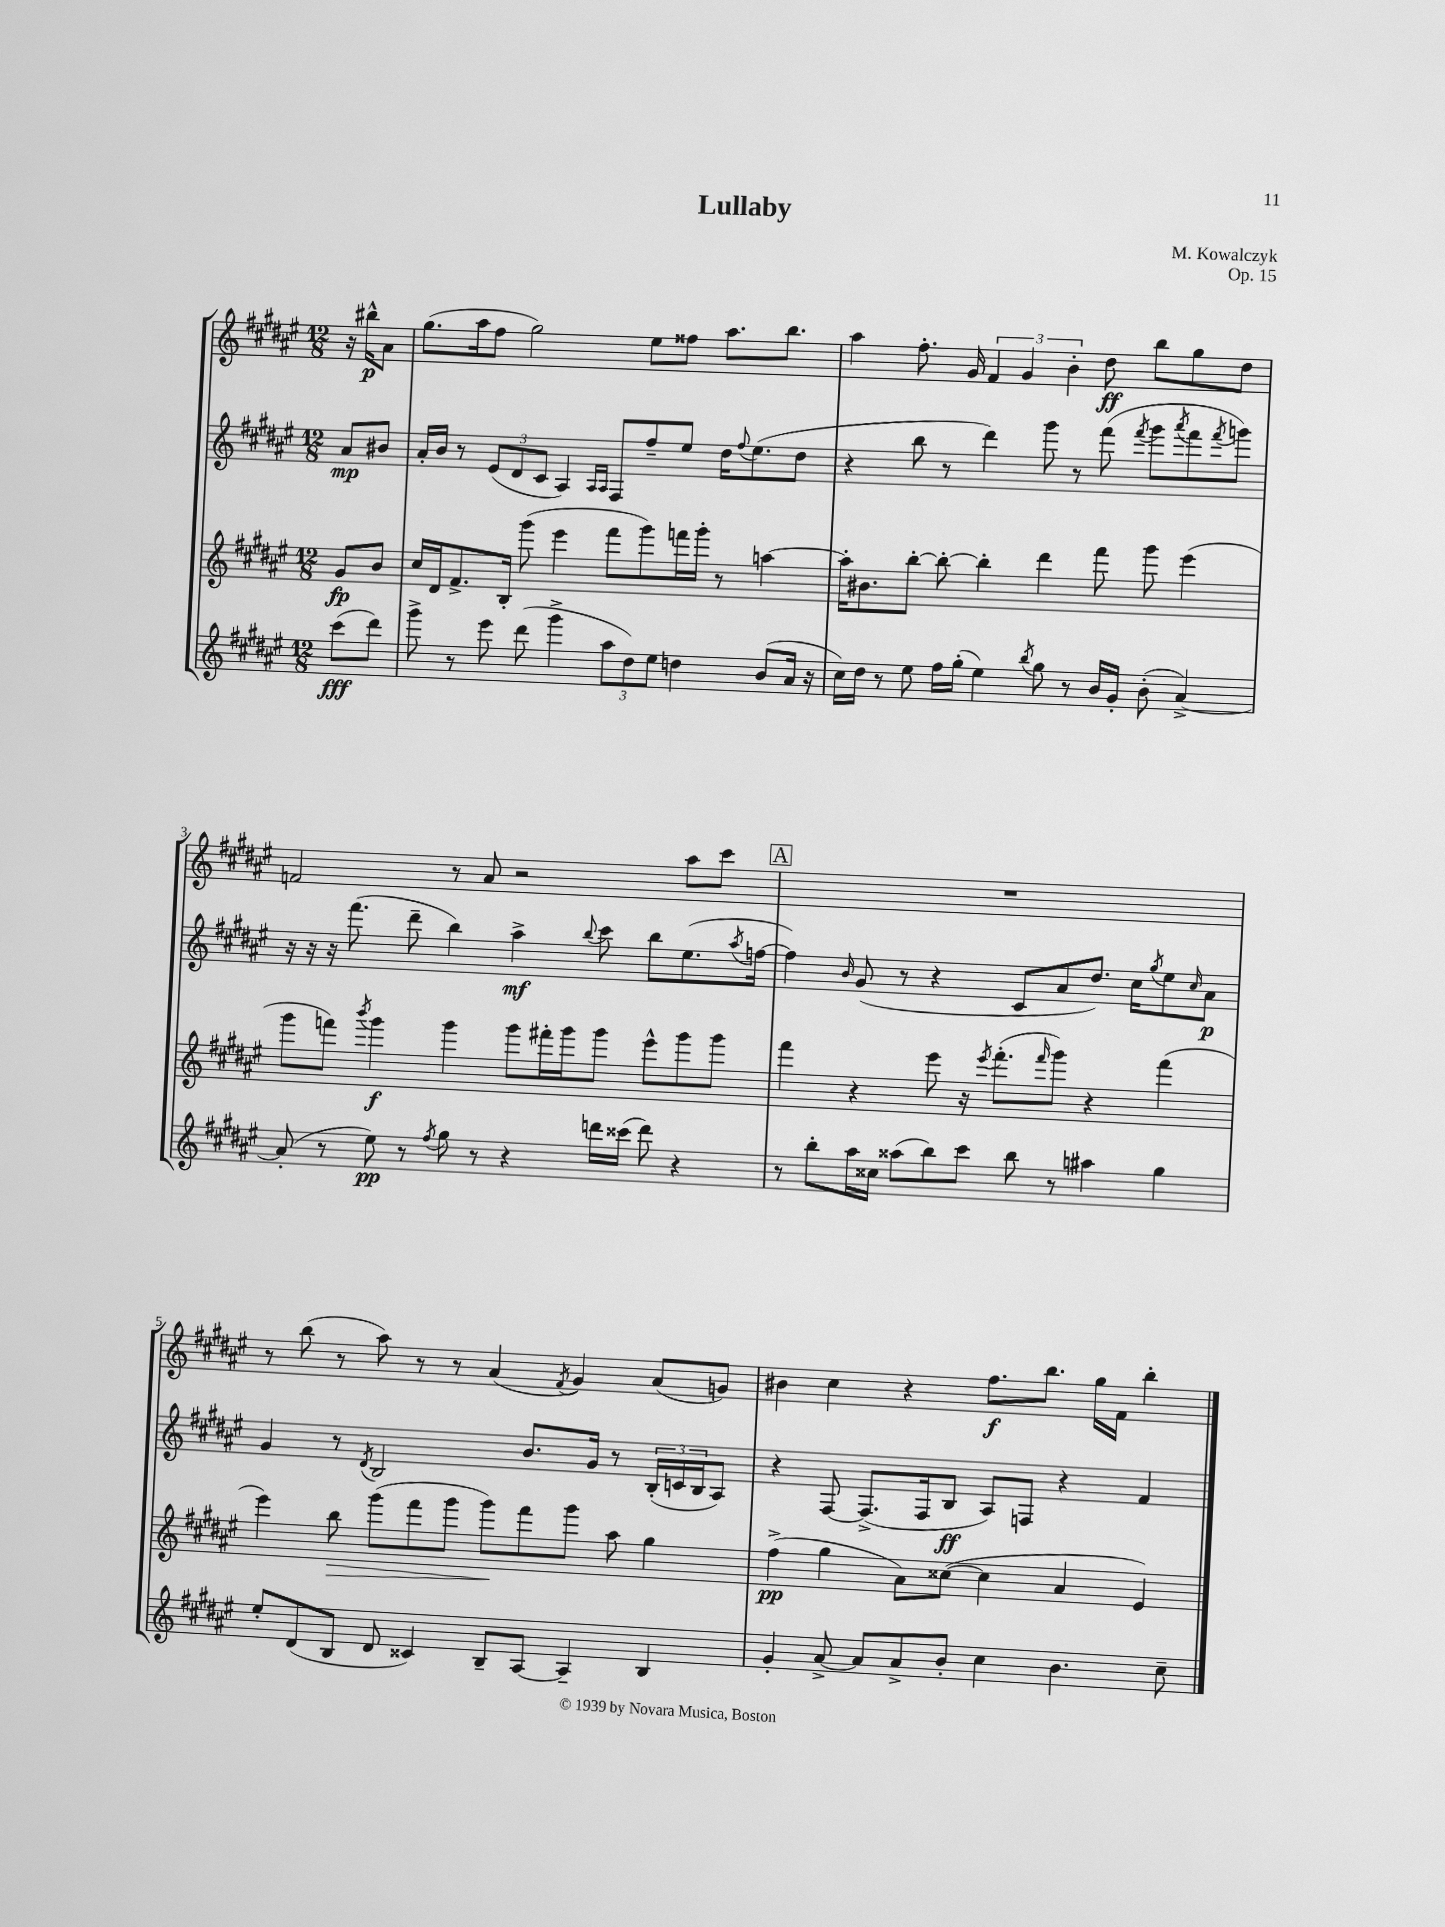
\header { title = "Lullaby" composer = "M. Kowalczyk" opus = "Op. 15" }
<<
\new StaffGroup <<
\new Staff = "s0" {
    \clef treble \key fis \major \numericTimeSignature \time 12/8 \partial 4
    r16 bis''16-^\p ais'8 |
    gis''8.( ais''16 fis''8 gis''2) eis''8 fisis''8 ais''8. b''8. |
    ais''4 fis''8.-. gis'16 \tuplet 3/2 { fis'4 gis'4 b'4-. } dis''8\ff b''8 gis''8 dis''8 |
    f'2 r8 ais'8 r2 ais''8 cis'''8 |
    \mark \markup { \box "A" } R1. |
    r8 b''8( r8 ais''8) r8 r8 ais'4( \acciaccatura { fis'8 } gis'4) ais'8( g'8) |
    bis'4 cis''4 r4 fis''8.\f b''8. gis''16 fis'16 b''4-. \bar "|." |
}
\new Staff = "s1" {
    \clef treble \key fis \major \numericTimeSignature \time 12/8 \partial 4
    ais'8\mp bis'8 |
    ais'16-. b'16 r8 \tuplet 3/2 { eis'8( dis'8 cis'8 } ais4) \grace { ais16 ais16 } fis8 fis''8-- eis''8 dis''16 \appoggiatura { fis''8 } eis''8.( dis''8 |
    r4 b''8 r8 dis'''4) gis'''8 r8 fis'''8( \acciaccatura { fis'''8 } gis'''8 \acciaccatura { ais'''8 } fis'''8 \acciaccatura { fis'''8 } g'''8) |
    r16 r16 r16 fis'''8.( dis'''8-- b''4) ais''4->\mf \appoggiatura { b''8 } cis'''8 b''8 eis''8.( \acciaccatura { ais''8 } f''16~ |
    \mark \markup { \box "A" } f''4) \grace { b'16 } gis'8( r8 r4 cis'8 ais'8 dis''8.) cis''16 \acciaccatura { gis''8 } eis''8 \grace { cis''16 } ais'8\p |
    gis'4 r8 \acciaccatura { dis'8 } b2 b'8. gis'16 r8 \tuplet 3/2 { b16-.( c'16 b16 } ais8) |
    r4 fis8~ fis8.->( fis16 b8\ff ais8) f8 r4 fis'4 \bar "|." |
}
\new Staff = "s2" {
    \clef treble \key fis \major \numericTimeSignature \time 12/8 \partial 4
    gis'8\fp b'8 |
    cis''16 dis'16 fis'8.-> b16-. gis'''8( eis'''4 fis'''8 gis'''8) f'''16 gis'''16-. r8 a''4~ |
    a''16-. bis'8. b''8~-. b''8~-. b''4-. dis'''4 fis'''8 gis'''8 eis'''4( |
    gis'''8 f'''8) \acciaccatura { b'''8 } gis'''4\f gis'''4 gis'''8 fis'''16-. gis'''16 gis'''8 eis'''8-^ gis'''8 gis'''8 |
    \mark \markup { \box "A" } fis'''4 r4 eis'''8 r16 \acciaccatura { eis'''8 } fis'''8.-.( \grace { fis'''16 } gis'''8) r4 fis'''4( |
    eis'''4) b''8\> gis'''8( fis'''8 gis'''8 gis'''8\!) fis'''8 gis'''8 ais''8 gis''4 |
    fis''4->\pp( gis''4 ais'8) cisis''8~( cisis''4 ais'4 eis'4) \bar "|." |
}
\new Staff = "s3" {
    \clef treble \key fis \major \numericTimeSignature \time 12/8 \partial 4
    cis'''8\fff( dis'''8) |
    gis'''8-> r8 eis'''8 dis'''8( gis'''4-> \tuplet 3/2 { ais''8 dis''8) eis''8 } d''4 b'8( ais'16 r16 |
    cis''16) dis''16 r8 eis''8 fis''16 gis''16-.( eis''4) \acciaccatura { b''8 } gis''8 r8 b'16 gis'16-. b'8-.( ais'4~->) |
    ais'8-.( r8 eis''8\pp) r8 \acciaccatura { fis''8 } gis''8 r8 r4 d'''16 cisis'''16( d'''8) r4 |
    \mark \markup { \box "A" } r8 b''8-. ais''16 cisis''16 aisis''8( b''8) cis'''8 b''8 r8 ais''4 gis''4 |
    eis''8-. dis'8( b8 dis'8 cisis'4) b8-- ais8~ ais4-- b4 |
    gis'4-. ais'8~-> ais'8 ais'8-> b'8-. cis''4 b'4. cis''8-- \bar "|." |
}
>>
>>
